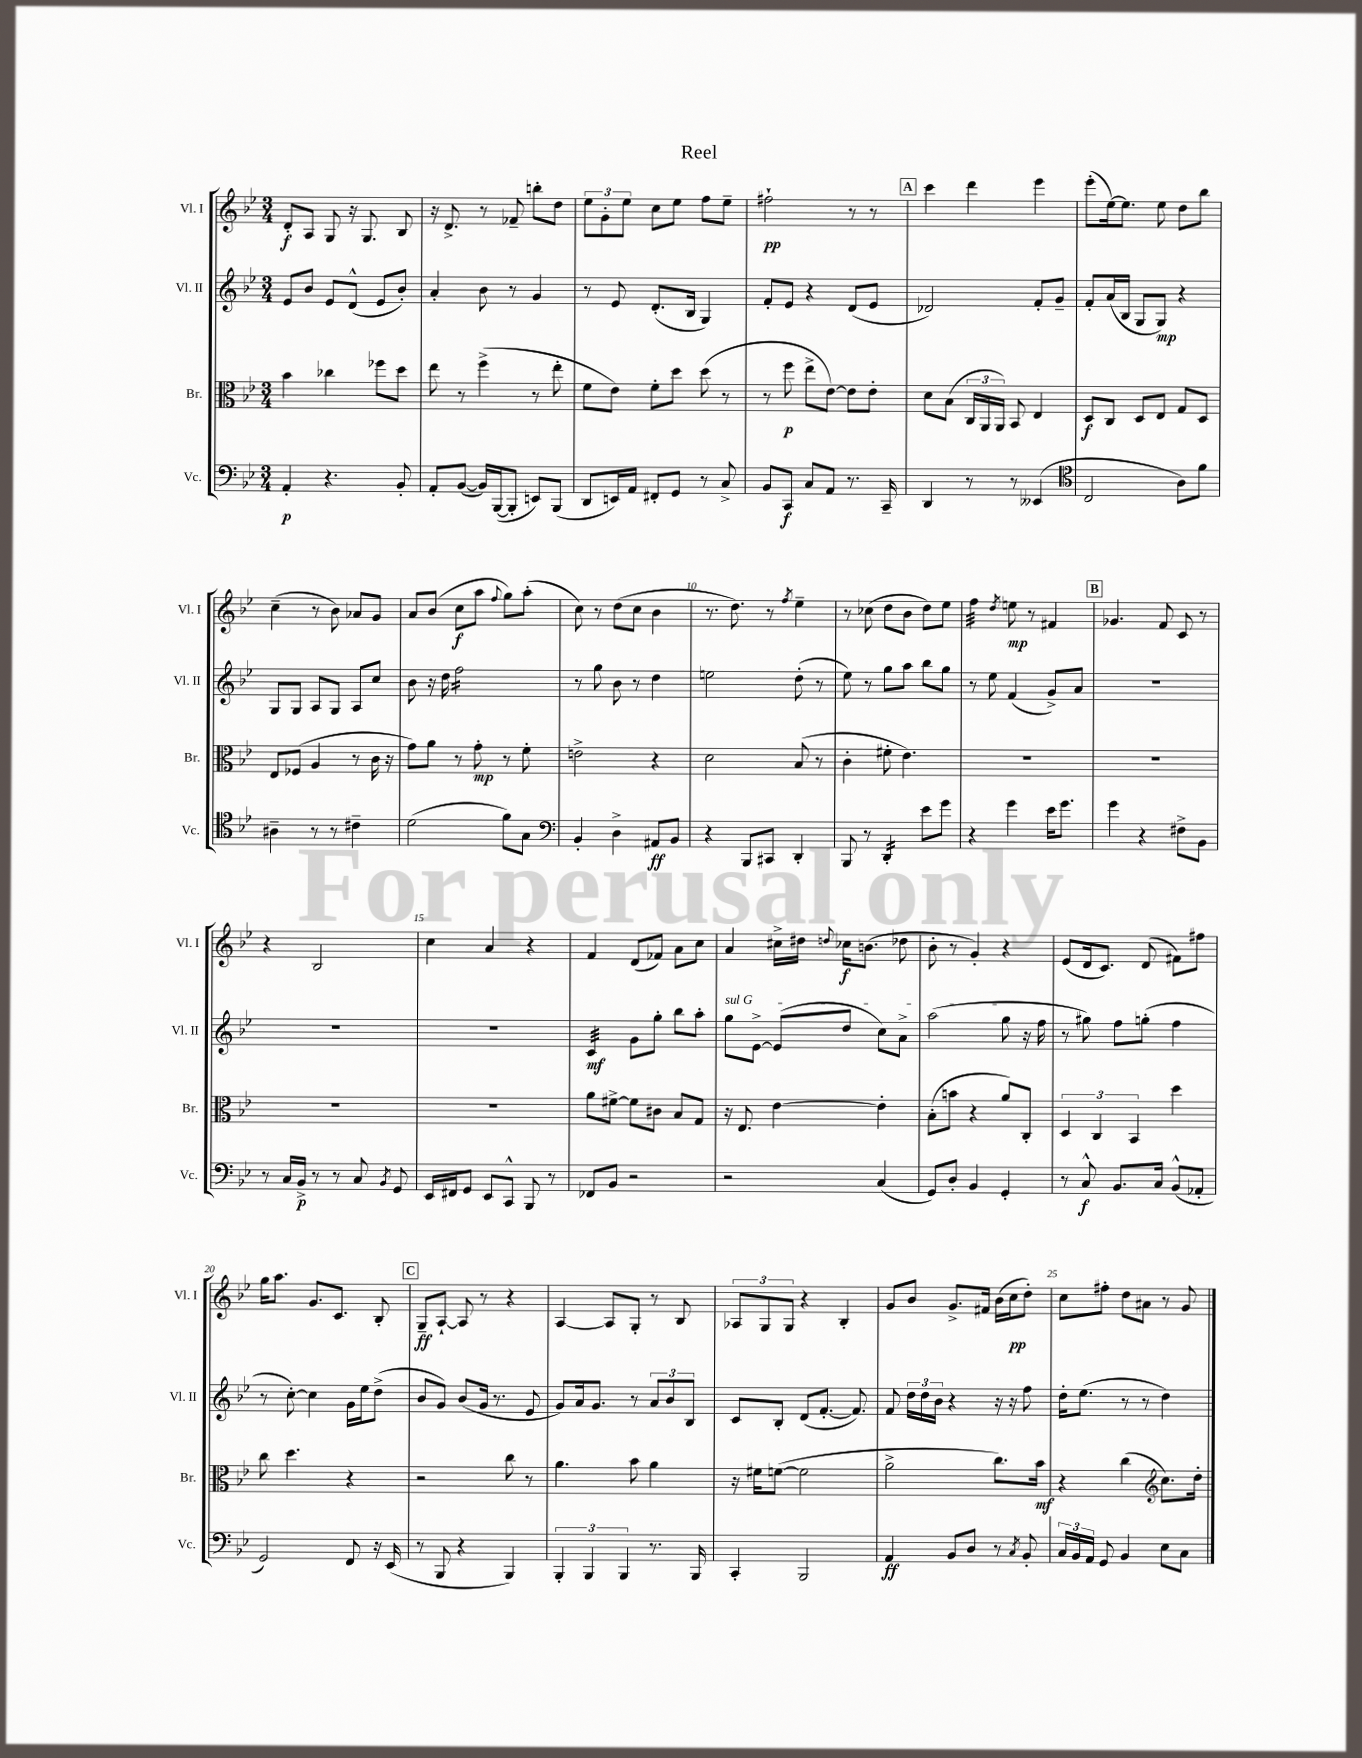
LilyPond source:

\header { title = "Reel" }
<<
\new StaffGroup <<
\new Staff = "s0" \with { instrumentName = "Vl. I" shortInstrumentName = "Vl. I" } {
    \clef treble \key bes \major \numericTimeSignature \time 3/4
    \autoBeamOff d'8[-.\f a8] g8 r16 g8. bes8 |
    r16 d'8.-> r8 fes'8-- b''8[-. d''8] |
    \tuplet 3/2 { ees''8[ g'8-. ees''8] } c''8[ ees''8] f''8[ ees''8]-- |
    fis''2-!\pp r8 r8 |
    \mark \markup { \box "A" } c'''4 d'''4 ees'''4 |
    ees'''8[-.( ees''16~) ees''8.] ees''8 d''8[ bes''8] |
    c''4--( r8 bes'8) aes'8[ g'8] |
    a'8[ bes'8]( c''8[\f a''8] \appoggiatura { f''8 } g''8[) a''8]-.( |
    c''8) r8 d''8[( c''8] bes'4 |
    r8. d''8.) r8 \acciaccatura { f''8 } ees''4-- |
    r8 ces''8( d''8[ bes'8] d''8[) ees''8] |
    f''4:32 \acciaccatura { d''8 } e''8\mp r8 fis'4 |
    \mark \markup { \box "B" } ges'4. f'8 c'8 r8 |
    r4 bes2 |
    c''4 a'4 r4 |
    f'4 d'8[( fes'8]) a'8[ c''8] |
    a'4 cis''16[-> dis''16] \appoggiatura { d''8 } ces''16[\f b'8.]( des''8 |
    bes'8-. r8 g'4-.) r4 |
    ees'8[( d'16 c'8.]) d'8( fis'8[) fis''8] |
    g''16[ a''8.] g'8.[ c'8.] bes8-. |
    \mark \markup { \box "C" } g8[--\ff a8]~-! a8 r8 r4 |
    a4~ a8[ g8]-. r8 bes8 |
    \tuplet 3/2 { aes8[ g8 g8] } r4 bes4-. |
    g'8[ bes'8] g'8.[-> fis'16] bes'16[( c''16\pp d''8]-.) |
    c''8[ fis''8]-. d''8[ ais'8] r8 g'8 \bar "|." |
}
\new Staff = "s1" \with { instrumentName = "Vl. II" shortInstrumentName = "Vl. II" } {
    \clef treble \key bes \major \numericTimeSignature \time 3/4
    \autoBeamOff ees'8[ bes'8] ees'8[ d'8]-^( ees'8[ bes'8]-.) |
    a'4-. bes'8 r8 g'4 |
    r8 ees'8 d'8.[-.( bes16] g4) |
    f'8[-. ees'8] r4 d'8[( ees'8] |
    \mark \markup { \box "A" } des'2) f'8[-. g'8]-- |
    f'8[-. a'16( bes16] g8[ g8]\mp) r4 |
    g8[ g8] a8[ g8] a8[ c''8] |
    bes'8 r16 d''16 f''2:16 |
    r8 g''8 bes'8 r8 d''4 |
    e''2 d''8-.( r8 |
    ees''8) r8 g''8[ a''8] bes''8[ g''8] |
    r8 ees''8 f'4( g'8[->) a'8] |
    \mark \markup { \box "B" } R2. |
    R2. |
    R2. |
    c'4:32\mf g'8[ g''8]-. bes''8[ a''8]-. |
    \once \override TextSpanner.bound-details.left.text = \markup { \italic "sul G" } g''8[\startTextSpan ees'8]~-> ees'8[( d''8] c''8[) a'8]-> |
    a''2( g''8\stopTextSpan r16 f''16 |
    r8 gis''8) f''8[ g''8]-.( f''4 |
    r8 c''8~-.) c''4 g'16[ ees''16 d''8]->( |
    \mark \markup { \box "C" } bes'8[ g'8]) bes'8[( g'16] r8. ees'8 |
    g'8[) a'16 g'8.] r8 \tuplet 3/2 { a'8[ bes'8 bes8] } |
    c'8[ bes8]-. d'8[( f'8.]~-. f'8.) |
    f'8 \tuplet 3/2 { d''16[ d''16 bes'16] } r4 r16 r16 f''8 |
    d''16[-. ees''8.]( r8 r8 d''4) \bar "|." |
}
\new Staff = "s2" \with { instrumentName = "Br." shortInstrumentName = "Br." } {
    \clef alto \key bes \major \numericTimeSignature \time 3/4
    \autoBeamOff bes'4 ces''4 fes''8[ d''8] |
    ees''8 r8 f''4->( r8 ees''8-. |
    f'8[ ees'8]) f'8[-. d''8] d''8( r8 |
    r8 f''8\p ees''8[-> ees'8]~) ees'8[ ees'8]-. |
    \mark \markup { \box "A" } d'8[ bes8]( \tuplet 3/2 { c16[ a,16 a,16]) } bes,8 ees4 |
    d8[\f c8] d8[ ees8] g8[ d8] |
    ees8[ fes8]( a4 r8 c'16 r16 |
    g'8[) a'8] r8 g'8-.\mp r8 f'8-. |
    e'2-> r4 |
    d'2 bes8( r8 |
    c'4-. fis'8-. ees'4.) |
    R2. |
    \mark \markup { \box "B" } R2. |
    R2. |
    R2. |
    a'8[ fis'8]~-> fis'8[ cis'8] bes8[ g8] |
    r16 ees8. ees'4~ ees'4-. |
    bes8[-.( b'8] r4 a'8[) c8]-. |
    \tuplet 3/2 { d4 c4 bes,4 } d''4 |
    c''8 d''4. r4 |
    \mark \markup { \box "C" } r2 c''8 r8 |
    a'4. bes'8 a'4 |
    r16 fis'16[ f'8]~( f'2 |
    a'2-> c''8.[) bes'16]\mf |
    r4 c''4( \clef treble c''8.[) d''16]-. \bar "|." |
}
\new Staff = "s3" \with { instrumentName = "Vc." shortInstrumentName = "Vc." } {
    \clef bass \key bes \major \numericTimeSignature \time 3/4
    \autoBeamOff a,4-.\p r4. bes,8-. |
    a,8[-. bes,8]~( bes,16[) bes,,16~( bes,,8]-. e,8[) bes,,8]( |
    d,8[ e,16) a,16] fis,8[-. g,8] r8 c8-> |
    bes,8[ c,8]\f c8[ a,8] r8. c,16-- |
    \mark \markup { \box "A" } d,4 r8 r8 eeses,4( |
    \clef tenor c2 a8[) f'8] |
    ais4-- r8 r8 cis'4-- |
    d'2( f'8[) g8] |
    \clef bass bes,4-. d4-> ais,8[\ff bes,8] |
    r4 bes,,8[ cis,8] d,4-. |
    bes,,8 r8 d,4:16-. ees'8[ g'8] |
    r4 g'4 ees'16[ g'8.] |
    \mark \markup { \box "B" } g'4 r4 fis8[-> bes,8] |
    r8 c16[ bes,16]->\p r8 r8 c8 \acciaccatura { bes,8 } g,8 |
    ees,16[ fis,16 g,8] ees,8[ c,8]-^ bes,,8 r8 |
    fes,8[ bes,8] r2 |
    r2 c4( |
    g,8[) d8]-. bes,4 g,4-. |
    r8 c8-^\f bes,8.[ c16] bes,8[-^( aes,8]-. |
    g,2) f,8 r16 ees,16( |
    \mark \markup { \box "C" } r8 bes,,8 r4 bes,,4) |
    \tuplet 3/2 { bes,,4-. bes,,4 bes,,4 } r8. bes,,16 |
    c,4-. bes,,2 |
    a,4\ff bes,8[ d8] r8 \acciaccatura { c8 } bes,8-. |
    \tuplet 3/2 { c16[ bes,16 a,16] } g,8 bes,4 ees8[ c8] \bar "|." |
}
>>
>>
\layout { \context { \Score \override BarNumber.break-visibility = ##(#f #t #t) barNumberVisibility = #(every-nth-bar-number-visible 5) } }
